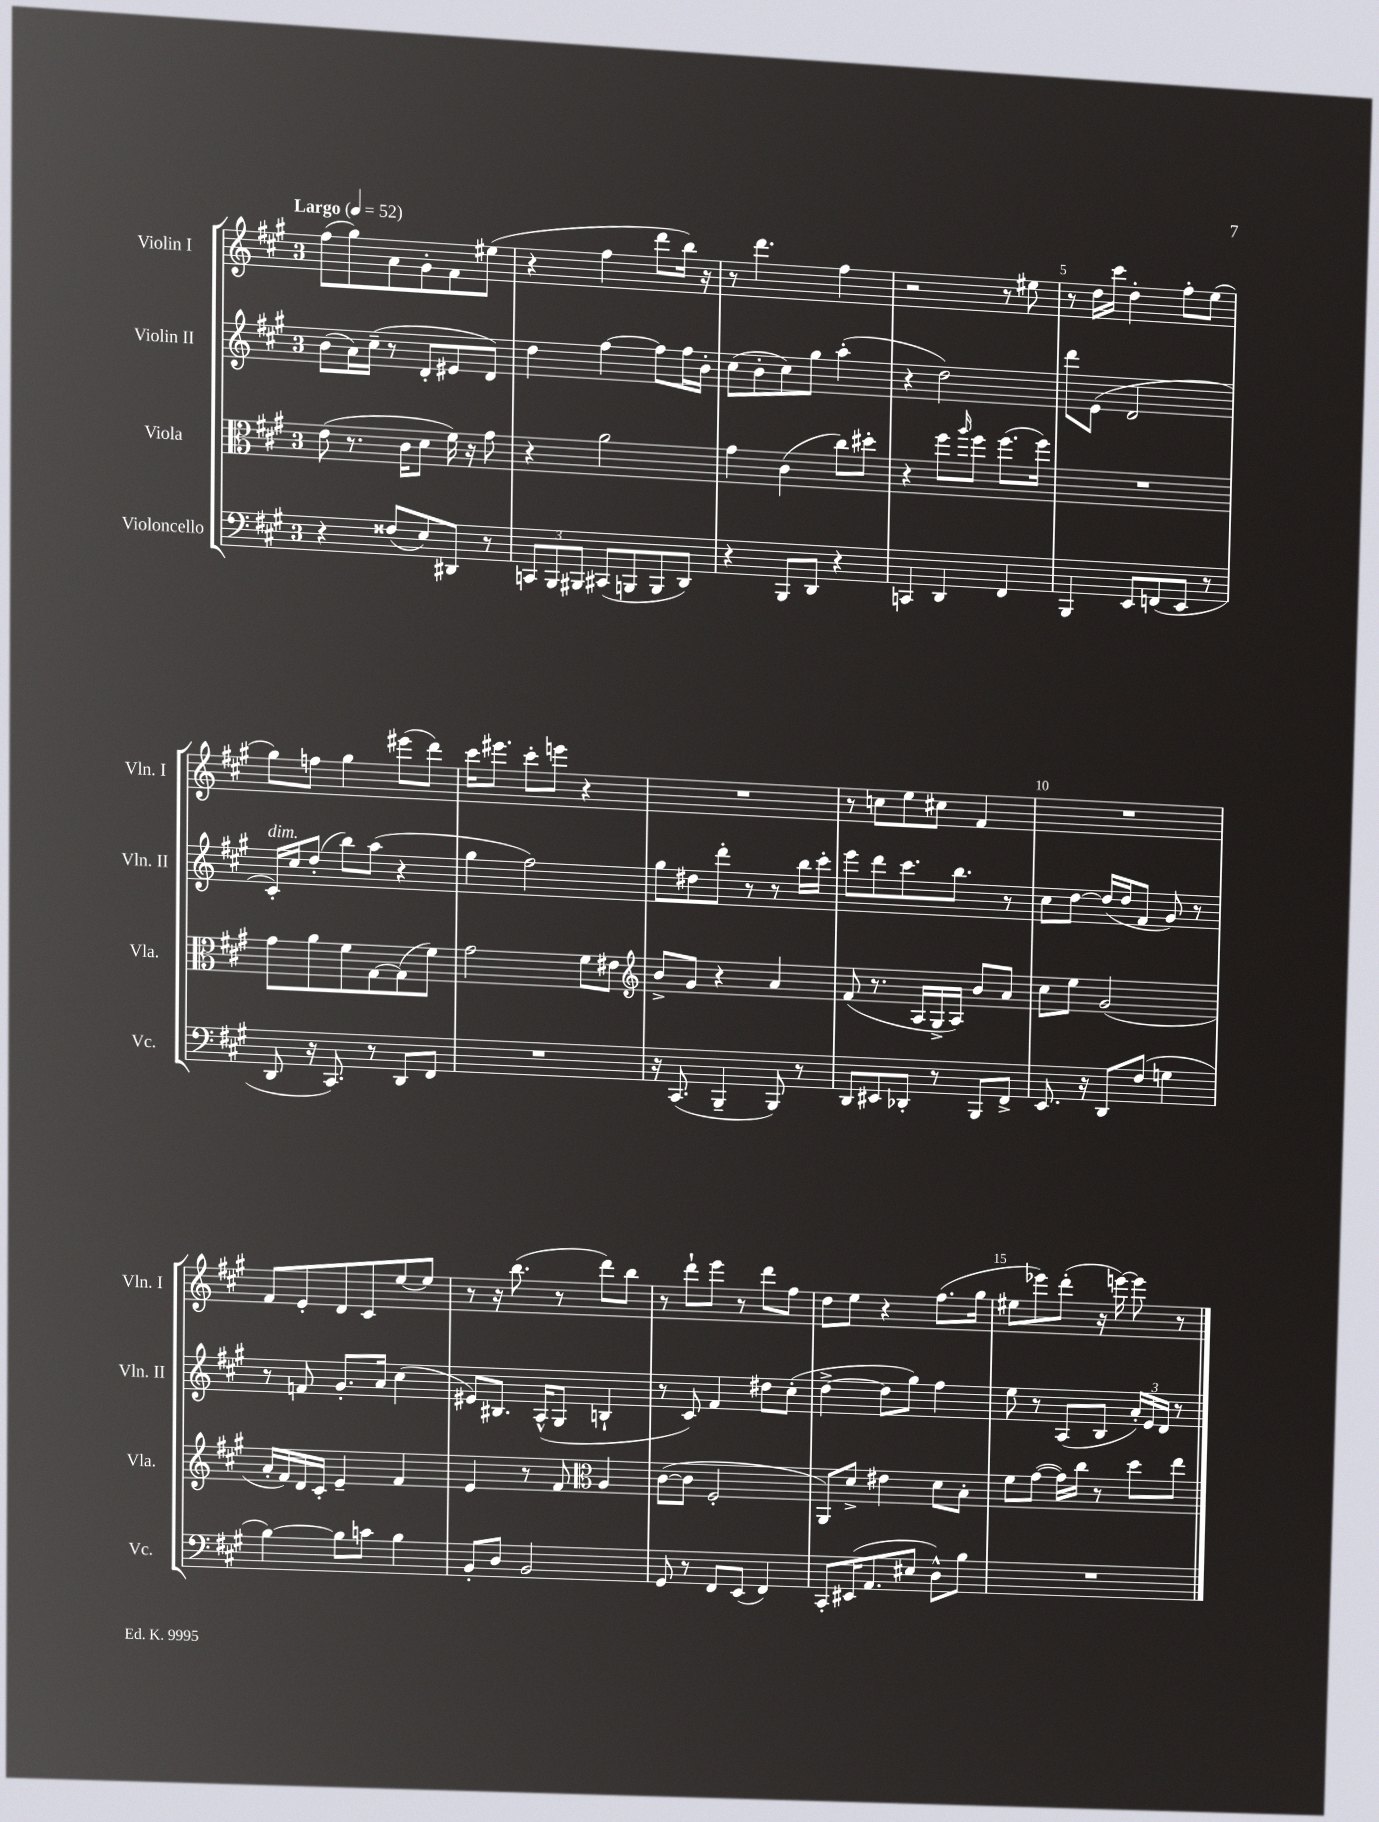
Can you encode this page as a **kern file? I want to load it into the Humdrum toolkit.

**kern	**kern	**kern	**kern
*staff4	*staff3	*staff2	*staff1
*clefF4	*clefC3	*clefG2	*clefG2
*k[f#c#g#]	*k[f#c#g#]	*k[f#c#g#]	*k[f#c#g#]
*M3/4	*M3/4	*M3/4	*M3/4
*MM52	*MM52	*MM52	*MM52
4r	(8e\	(8b\L	(8ff#\L
.	8.r	16a\L)	8gg#\)
.	.	(16cc#~\JJ	.
(8F##/L	.	8r	8a\
.	16c#\LK	.	.
8E/)	8d\J	8d'/L	8g#'\
8DD#/J	16f#\)	8e#/	8f#\
.	16r	.	.
8r	8g#\	8d/J)	(8ee#\J
=	=	=	=
12CC/L	4r	4dd\	4r
12BBB/	.	.	.
12BBB#/J	.	.	.
(8CC#/L	2a\	[4ff#\	4ff#\
8BBB/	.	.	.
8BBB/	.	8ff#\]L	8ddd\L
8DD/J)	.	16ff#\L	16bb\Jk)
.	.	16b'\JJ	16r
=	=	=	=
4r	4g#\	(8cc#\L	8r
.	.	8b'\	4.ddd\
8BBB/L	(4c#\	8cc#\)	.
8DD/J	.	8gg#\J	.
4r	8cc#\L)	(4aa'\	4ff#\
.	8dd#'\J	.	.
=	=	=	=
4CC/	4r	4r	2r
4DD/	8ff#\L	2dd\)	.
.	16qqaa/	.	.
.	8ff#\J	.	.
4FF#/	(8.ff#\L	.	8r
.	.	.	8ee#\
.	16ff#\Jk)	.	.
=	=	=	=
4BBB/	2.r	8ddd\L	8r
.	.	(8e\J	16dd\LL
.	.	.	16ccc#\JJ
8EE/L	.	2d/	4dd'\
(8FF/	.	.	.
8EE/J	.	.	8ff#'\L
8r	.	.	(8ee\J
=	=	=	=
8DD/	8g#\L	16c#'/LL)	8gg#\L)
.	.	16cc#/J	.
16r	8a\	(8dd'/J	8ff\J
8.CC#/)	.	.	.
.	8f#\	8bb\L)	4gg#\
8r	[8G#\	(8aa\J	.
8DD/L	(8G#\]	4r	(8eee#\L
8FF#/J	8f#\J)	.	8ddd\J)
=	=	=	=
2.r	2g#\	4gg#\	16ccc#\LK
.	.	.	8.eee#\J
.	.	2ff#\)	8ccc#'\L
.	.	.	8eee\J
.	8f#\L	.	4r
.	8e#\J	.	.
=	=	=	=
*	*clefG2	*	*
16r	8b^/L	8gg#\L	2.r
(8.CC#/	.	.	.
.	8g#/J	8dd#\	.
4BBB~/	4r	8ddd'\J	.
.	.	8r	.
8BBB/)	4a/	8r	.
8r	.	16bb\LL	.
.	.	16ccc#'\JJ	.
=	=	=	=
8DD/L	(8f#/	8eee\L	8r
8EE#/	8.r	8ddd\	8cc\L
8DD-'/J	.	8.ccc#\	8ee\
.	16A/LL	.	.
8r	16G#^/	.	8cc#\J
.	16A/JJ)	8.bb\J	.
8BBB/L	8b/L	.	4f#/
8FF#^/J	8a/J	8r	.
=	=	=	=
8.EE/	8cc#\L	8cc#\L	2.r
.	8ee\J	[8dd\J	.
16r	.	.	.
8DD/L	(2g#/	(16dd/]LL	.
.	.	16dd/J	.
(8F#/J	.	8f#/J	.
4G\	.	8g#/)	.
.	.	8r	.
=	=	=	=
[4B\)	16a'/LL	8r	8f#/L
.	16f#/)	.	.
.	16d/	8f/	8e'/
.	16c#'/JJ	.	.
8B\]L	4e~/	8.g#'/L	8d/
8c\J	.	.	8c#/
.	.	16a/Jk	.
4B\	4f#/	(4cc#\	[8ee/
.	.	.	8ee/]J
=	=	=	=
8BB'/L	4e/	8e#/L)	8r
8D/J	.	8.B#/J	16r
.	.	.	(8.bb\
2BB/	8r	.	.
.	.	(16A^^/LK	.
.	8f#/	8G#/J	8r
*	*clefC3	*	*
.	4A/	4B`/	8ddd\L)
.	.	.	8bb\J
=	=	=	=
8GG#/	([8c#\L	8r	8r
8r	8c#\]J	8c#/)	8ddd`\L
8FF#/L	2F#'/	4f#/	8eee\J
(8EE/J	.	.	8r
4FF#/)	.	8dd#\L	8ddd\L
.	.	(8cc#'\J	8ff#\J
=	=	=	=
8CC#'/L	8AA/L)	[4dd^\	8dd\L
(16EE#/K	8d^/J	.	8ee\J
8.AA/	.	.	.
.	4e#\	8dd\]L	4r
8E#/J	.	8gg#\J)	.
8D^^\L)	8d\L	4ff#\	(8.ff#\L
8B\J	8B'\J	.	.
.	.	.	16gg#\Jk
=	=	=	=
2.r	8f#\L	8ee\	8ee#\L
.	([8g#\J	8r	8eee-\)
.	16g#\]LL)	(8A/L	(8ddd'\J
.	16cc#\JJ	.	.
.	8r	8B/J	16r
.	.	.	[16eee\)
.	8dd\L	24a'/LL)	8eee\]
.	.	24e/	.
.	.	24d/JJ	.
.	8ee\J	8r	8r
==	==	==	==
*-	*-	*-	*-
